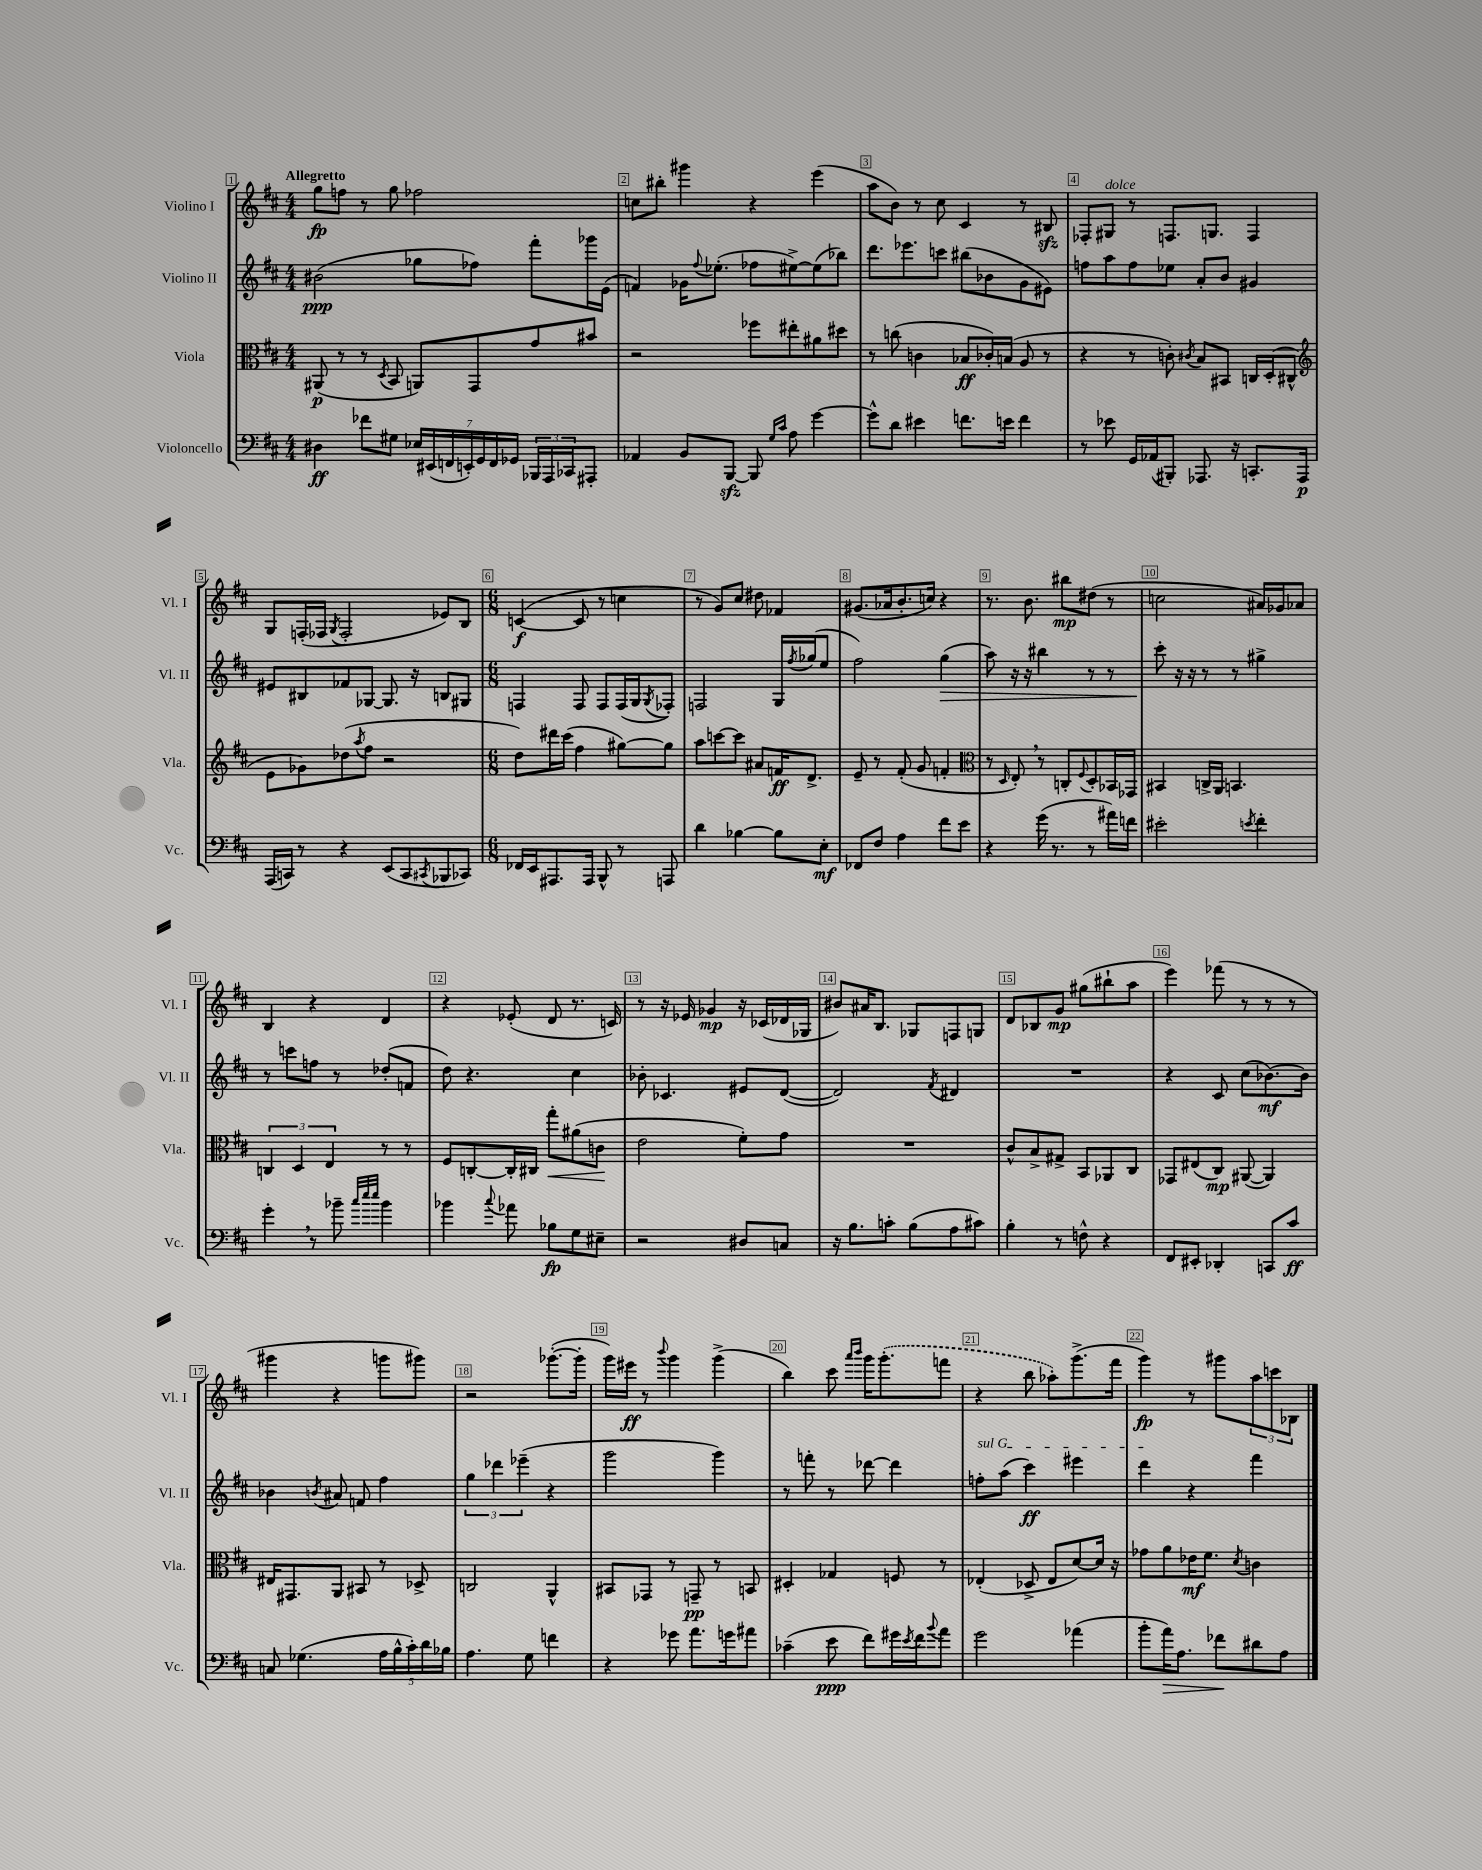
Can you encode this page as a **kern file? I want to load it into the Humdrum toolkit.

**kern	**dynam	**kern	**dynam	**kern	**dynam	**kern	**dynam
*part4	*part4	*part3	*part3	*part2	*part2	*part1	*part1
*staff4	*staff4	*staff3	*staff3	*staff2	*staff2	*staff1	*staff1
*I"Violoncello	*	*I"Viola	*	*I"Violino II	*	*I"Violino I	*
*I'Vc.	*	*I'Vla.	*	*I'Vl. II	*	*I'Vl. I	*
*clefF4	*	*clefC3	*	*clefG2	*	*clefG2	*
*k[f#c#]	*	*k[f#c#]	*	*k[f#c#]	*	*k[f#c#]	*
*M4/4	*	*M4/4	*	*M4/4	*	*M4/4	*
=1	=1	=1	=1	=1	=1	=1	=1
!	!	!	!	!	!	!LO:TX:a:B:t=Allegretto	!
4D#X\	ff	(8AA#X/	p	(2b#X\	ppp	8gg\L	fp
.	.	8r	.	.	.	8ffn\J	.
8f-X\L	.	8r	.	.	.	8r	.
.	.	8qD/	.	.	.	.	.
8G#X\J	.	8BB/	.	.	.	8gg\	.
28E-X/LL	.	8AAn/L)	.	8gg-X\L	.	2ff-X\	.
(28EE#X/	.	.	.	.	.	.	.
28FFn/	.	.	.	.	.	.	.
28EEn'/)	.	.	.	.	.	.	.
.	.	8GG/	.	8ff-X\J)	.	.	.
28GG/	.	.	.	.	.	.	.
28FF/	.	.	.	.	.	.	.
28GG-X/JJ	.	.	.	.	.	.	.
24BBB-X/LL	.	8g/	.	8fff#'\L	.	.	.
24AAA/	.	.	.	.	.	.	.
24CC-X/J	.	.	.	.	.	.	.
8AAA#X'/J	.	8b#X/J	.	16ggg-X\L	.	.	.
.	.	.	.	(16e\JJ	.	.	.
=2	=2	=2	=2	=2	=2	=2	=2
4AA-X/	.	2r	.	4fn/)	.	8ccn\L	.
.	.	.	.	.	.	8bb#X'\J	.
8BB/L	.	.	.	16g-X\KL	.	4ggg#X\	.
.	.	.	.	8qqff#/	.	.	.
.	.	.	.	(8.ee-X'\J	.	.	.
[8BBBzz/J	.	.	.	.	.	.	.
8BBB/]	.	8ff-X\L	.	8ff-X\L	.	4r	.
16qqG/LL	.	.	.	.	.	.	.
16qqc#/JJ	.	.	.	.	.	.	.
8A\	.	8ee#X'\	.	[8ee#X^\)	.	.	.
[4g\	.	8a#X\	.	(8ee#\]	.	(4eee\	.
.	.	8dd#X\J	.	8bb-X\J)	.	.	.
=3	=3	=3	=3	=3	=3	=3	=3
8g^^\L]	.	8r	.	8.ddd\L	.	8aa\L	.
8d\J	.	(8ccn\	.	.	.	8b\J)	.
.	.	.	.	8.eee-X\	.	.	.
4e#X\	.	4cn\	.	.	.	8r	.
.	.	.	.	8cccn\J	.	8cc#\	.
8.fn\L	.	8B-X/L	ff	(8bb#X\L	.	4c#/	.
.	.	16c-X'/L)	.	8b-X\	.	.	.
16en\Jk	.	(16Bn/JJ	.	.	.	.	.
4f\	.	8A/	.	8g\	.	8r	.
.	.	8r	.	8e#X\J)	.	8B#Xzz/	.
=4	=4	=4	=4	=4	=4	=4	=4
8r	.	4r	.	8ffn\L	.	8F-X'/L	.
!	!	!	!	!	!	!LO:TX:a:i:t=dolce	!
8e-X\	.	.	.	8aa\	.	8G#X/J	.
16GG/LL	.	8r	.	8ff\	.	8r	.
(16AA-X/J	.	.	.	.	.	.	.
8BBB#X'/J)	.	8cn'\)	.	8ee-X\J	.	8.Fn/L	.
.	.	8qc#X/	.	.	.	.	.
8.AAA-X/	.	8B/L	.	8a'/L	.	.	.
.	.	.	.	.	.	8.Gn/J	.
.	.	8BB#X/J	.	8b/J	.	.	.
16r	.	.	.	.	.	.	.
8.CCn'/L	.	16Cn/LL	.	4g#X/	.	4F/	.
.	.	(16D'/J	.	.	.	.	.
.	.	8C#X^^/J	.	.	.	.	.
16AAA-/Jk	p	.	.	.	.	.	.
!!LO:LB:g=z
=5	=5	=5	=5	=5	=5	=5	=5
*	*	*clefG2	*	*	*	*	*
(16AAA/LL	.	8e\L	.	8e#X/L	.	8G/L	.
16CCn/JJ)	.	.	.	.	.	.	.
8r	.	8g-X\)	.	8B#X/	.	(16Fn'/L	.
.	.	.	.	.	.	16F-X/JJ	.
.	.	.	.	.	.	8qG/	.
4r	.	(8dd-X\	.	8f-X/	.	2F-'/	.
.	.	8qaa/	.	.	.	.	.
.	.	8ff#\J	.	[8G-X/J	.	.	.
(8EE/L	.	2r	.	8.G-/]	.	.	.
8CC/	.	.	.	.	.	.	.
.	.	.	.	16r	.	.	.
8qCC#X/	.	.	.	.	.	.	.
8BBB-X/	.	.	.	8Bn/L	.	8e-X/L)	.
8CC-X/J)	.	.	.	8G#X/J	.	8B/J	.
=6	=6	=6	=6	=6	=6	=6	=6
*M6/8	*	*M6/8	*	*M6/8	*	*M6/8	*
16FF-X/LL	.	8dd\L)	.	4Fn/	.	([4cn/	f
16EE/J	.	.	.	.	.	.	.
8.AAA#X/	.	16ddd#X\L	.	.	.	.	.
.	.	(16ccc#\JJ	.	.	.	.	.
.	.	4ff#\	.	8F/	.	8c/]	.
16AAA#/Jk	.	.	.	.	.	.	.
8BBB^^/	.	.	.	8F/L	.	8r	.
8r	.	[8gg#X\L)	.	(16F/L	.	4ccn\	.
.	.	.	.	16G/J	.	.	.
.	.	.	.	8qG/	.	.	.
8AAAn/	.	8gg#\J]	.	8F-X'/J)	.	.	.
=7	=7	=7	=7	=7	=7	=7	=7
4d\	.	8aa\L	.	2Fn/	.	8r	.
.	.	[8cccn\	.	.	.	8g/L)	.
[4B-X\	.	8ccc\J]	.	.	.	8cc#/J	.
.	.	8a#X/L	.	.	.	8dd#X\	.
8B-\L]	.	16fn/K	ff	16G/LL	.	4f-X/	.
.	.	.	.	8qff#/	.	.	.
.	.	8.d^/J	.	(16gg-X/J	.	.	.
8E'\J	mf	.	.	8ee/J	.	.	.
=8	=8	=8	=8	=8	=8	=8	=8
8FF-X/L	.	8e~/	.	2ff#\)	.	(8.g#X/L	.
8F#/J	.	8r	.	.	.	.	.
.	.	.	.	.	.	16a-X/k	.
4A\	.	(8f#'/	.	.	.	8.b'/	.
.	.	8g/	.	.	.	.	.
.	.	.	.	.	.	16ccn/Jk)	.
!	!	!	!	!	!LO:HP:b	!	!
8f#\L	.	4fn'/	.	(4gg\	>	4r	.
8e\J	.	.	.	.	.	.	.
=9	=9	=9	=9	=9	=9	=9	=9
*	*	*clefC3	*	*	*	*	*
4r	.	8r	.	8aa\)	.	8.r	.
.	.	16qqD/	.	.	.	.	.
.	.	8E',/)	.	16r	.	.	.
.	.	.	.	16r	.	8.b\	.
(16g\	.	8r	.	4bb#X\	.	.	.
8.r	.	.	.	.	.	.	.
.	.	8Cn'/L	.	.	.	8bb#X\L	mp
.	.	8qqF#/	.	.	.	.	.
8r	.	8D'/	.	8r	.	(8dd#X\J	.
16a#X\LL)	.	16BB-X/L	.	8r	.	8r	.
16fn\JJ	.	16GG-X/JJ	.	.	.	.	.
=10	=10	=10	=10	=10	=10	=10	=10
2e#X'\	.	4BB#X/	.	8ccc#'\	.	2ccn\	.
.	.	.	.	16r	]	.	.
.	.	.	.	16r	.	.	.
.	.	16Cn^/LL	.	8r	.	.	.
.	.	16AA/JJ	.	.	.	.	.
.	.	4.BBn/	.	8r	.	.	.
8qen/	.	.	.	.	.	.	.
4f#'\	.	.	.	4gg#X^\	.	16a#X/LL)	.
.	.	.	.	.	.	16g-X/J	.
.	.	.	.	.	.	8a-X/J	.
!!LO:LB:g=z
=11	=11	=11	=11	=11	=11	=11	=11
4g',\	.	6Cn/	.	8r	.	4B/	.
.	.	.	.	8cccn\L	.	.	.
.	.	6D/	.	.	.	.	.
8r	.	.	.	8ffn\J	.	4r	.
.	.	6E/	.	.	.	.	.
8b-X~\	.	.	.	8r	.	.	.
32qqcc#/LLL	.	.	.	.	.	.	.
32qqee/	.	.	.	.	.	.	.
32qqee/JJJ	.	.	.	.	.	.	.
4b-\	.	8r	.	(8dd-X'/L	.	4d/	.
.	.	8r	.	8fn/J	.	.	.
=12	=12	=12	=12	=12	=12	=12	=12
4b-X\	.	8F#/L	.	8dd\)	.	4r	.
.	.	[8Cn'/	.	4.r	.	.	.
8qqcc#/	.	.	.	.	.	.	.
8a-X\	.	16C'/L]	.	.	.	(8e-X'/	.
.	.	16C#X/JJ	.	.	.	.	.
!	!	!	!LO:HP:b	!	!	!	!
8B-X\L	fp	8gg'\L	<	.	.	8d/	.
8G\	.	(8a#X\	.	4cc#\	.	8.r	.
8E#X~\J	.	8cn\J	.	.	.	.	.
.	.	.	.	.	.	16cn/)	.
.	.	.	[	.	.	.	.
=13	=13	=13	=13	=13	=13	=13	=13
2r	.	2e\	.	8b-X'\	.	8r	.
.	.	.	.	4.c-X/	.	16r	.
.	.	.	.	.	.	16e-X/	.
.	.	.	.	.	.	4g-X/	mp
8D#X/L	.	8f#'\L)	.	8e#X/L	.	16r	.
.	.	.	.	.	.	(16c-X/LL	.
8Cn/J	.	8g\J	.	([8d/J	.	16d-X/	.
.	.	.	.	.	.	16G-X/JJ	.
=14	=14	=14	=14	=14	=14	=14	=14
16r	.	2.r	.	2d/])	.	8b#X/L)	.
8.B\L	.	.	.	.	.	.	.
.	.	.	.	.	.	16a#X/K	.
.	.	.	.	.	.	8.B/J	.
8cn'\J	.	.	.	.	.	.	.
(8B\L	.	.	.	.	.	8G-X/L	.
.	.	.	.	8qf#/	.	.	.
8A\	.	.	.	4d#X/	.	8Fn/	.
8c#X\J)	.	.	.	.	.	8Gn/J	.
=15	=15	=15	=15	=15	=15	=15	=15
4B'\	.	8c#^^/L	.	2.r	.	8d/L	.
.	.	8B^/	.	.	.	8B-X/	.
8r	.	8G#X^/J	.	.	.	8g/J	mp
8Fn^^\	.	8BB/L	.	.	.	(8gg#X\L	.
4r	.	8AA-X/	.	.	.	8bb#X`\	.
.	.	8C#/J	.	.	.	8aa\J	.
=16	=16	=16	=16	=16	=16	=16	=16
8FF#/L	.	8GG-X/L	.	4r	.	4eee\)	.
8EE#X'/J	.	(8E#X/	.	.	.	.	.
4DD-X'/	.	8C#/J)	mp	8c#/	.	(8fff-X\	.
.	.	([8AA#X/	.	(8cc#\L	.	8r	.
8CCn/L	.	4AA#/])	.	[8.b-X\)	mf	8r	.
8c#/J	ff	.	.	.	.	8r	.
.	.	.	.	16b-\Jk]	.	.	.
!!LO:LB:g=z
=17	=17	=17	=17	=17	=17	=17	=17
8Cn/	.	16E#X/KL	.	4b-X\	.	4ggg#X\	.
.	.	8.GG#X/	.	.	.	.	.
(4.G-X\	.	.	.	.	.	.	.
.	.	.	.	8qbn/	.	.	.
.	.	8AA/J	.	8a#X/	.	4r	.
.	.	8BB#X/	.	8fn/	.	.	.
20A\LL	.	8r	.	4ff#\	.	8gggn\L	.
20B^^\	.	.	.	.	.	.	.
20c#'\)	.	.	.	.	.	.	.
.	.	8D-X^/	.	.	.	8ggg#X\J)	.
20d\	.	.	.	.	.	.	.
20B-X\JJ	.	.	.	.	.	.	.
=18	=18	=18	=18	=18	=18	=18	=18
4.A\	.	2Cn/	.	6gg\	.	2r	.
.	.	.	.	6ddd-X\	.	.	.
.	.	.	.	(6eee-X~\	.	.	.
8G\	.	.	.	.	.	.	.
4fn\	.	4AA^^/	.	4r	.	([8.ggg-X'\L	.
.	.	.	.	.	.	16ggg-'\Jk]	.
=19	=19	=19	=19	=19	=19	=19	=19
4r	.	8BB#X/L	.	2ggg\	.	16ggg\LL)	.
.	.	.	.	.	.	16eee#X\JJ	ff
.	.	8GG-X/J	.	.	.	8r	.
.	.	.	.	.	.	8qqbbb/	.
8g-X\	.	8r	.	.	.	4ggg\	.
8.a\L	.	8GGn~/	pp	.	.	.	.
.	.	8r	.	4ggg\)	.	(4ggg^\	.
16gn\k	.	.	.	.	.	.	.
8a#X\J	.	8BBn/	.	.	.	.	.
=20	=20	=20	=20	=20	=20	=20	=20
(4c-X~\	.	4D#X'/	.	8r	.	4bb\)	.
.	.	.	.	8fffn'\	.	.	.
8e\	ppp	4G-X/	.	8r	.	8ccc#\	.
.	.	.	.	.	.	16qqaaa/LL	.
.	.	.	.	.	.	16qqbbb/JJ	.
8f#\L)	.	.	.	[8ddd-X\	.	16ggg\KL	.
.	.	.	.	.	.	(8.ggg'\	.
16g#X\L	.	8Fn/	.	4ddd-\]	.	.	.
8qe/	.	.	.	.	.	.	.
16f#\J	.	.	.	.	.	.	.
8qqb/	.	.	.	.	.	.	.
8a\J	.	8r	.	.	.	8fffn\J	.
=21	=21	=21	=21	=21	=21	=21	=21
!	!	!	!	!LO:TX:a:i:t=sul G	!	!	!
2g\	.	(4E-X'/	.	8ffn'\L	.	4r	.
.	.	.	.	(8aa\J	.	.	.
.	.	8D-X^/	.	4ccc#\)	ff	8bb\	.
.	.	8E-/L	.	.	.	8aa-X'\L)	.
(4a-X\	.	[8d/)	.	4eee#X\	.	(8.ggg^\	.
.	.	16d/Jk]	.	.	.	.	.
.	.	16r	.	.	.	16fff#\Jk	.
=22	=22	=22	=22	=22	=22	=22	=22
8b'\L	.	8g-X\L	.	4ddd\	.	4ggg\)	fp
!	!LO:HP:b	!	!	!	!	!	!
16a\K)	>	8a\	.	.	.	.	.
8.A\J	.	.	.	.	.	.	.
.	.	16e-X\K	mf	4r	.	8r	.
.	.	8.f#\J	.	.	.	.	.
8f-X\L	.	.	.	.	.	8ggg#X\L	.
.	.	8qd/	.	.	.	.	.
8d#X\	]	4cn\	.	4fff#\	.	12aa\	.
.	.	.	.	.	.	12cccn\	.
8A\J	.	.	.	.	.	.	.
.	.	.	.	.	.	12B-X\J	.
==	==	==	==	==	==	==	==
*-	*-	*-	*-	*-	*-	*-	*-
